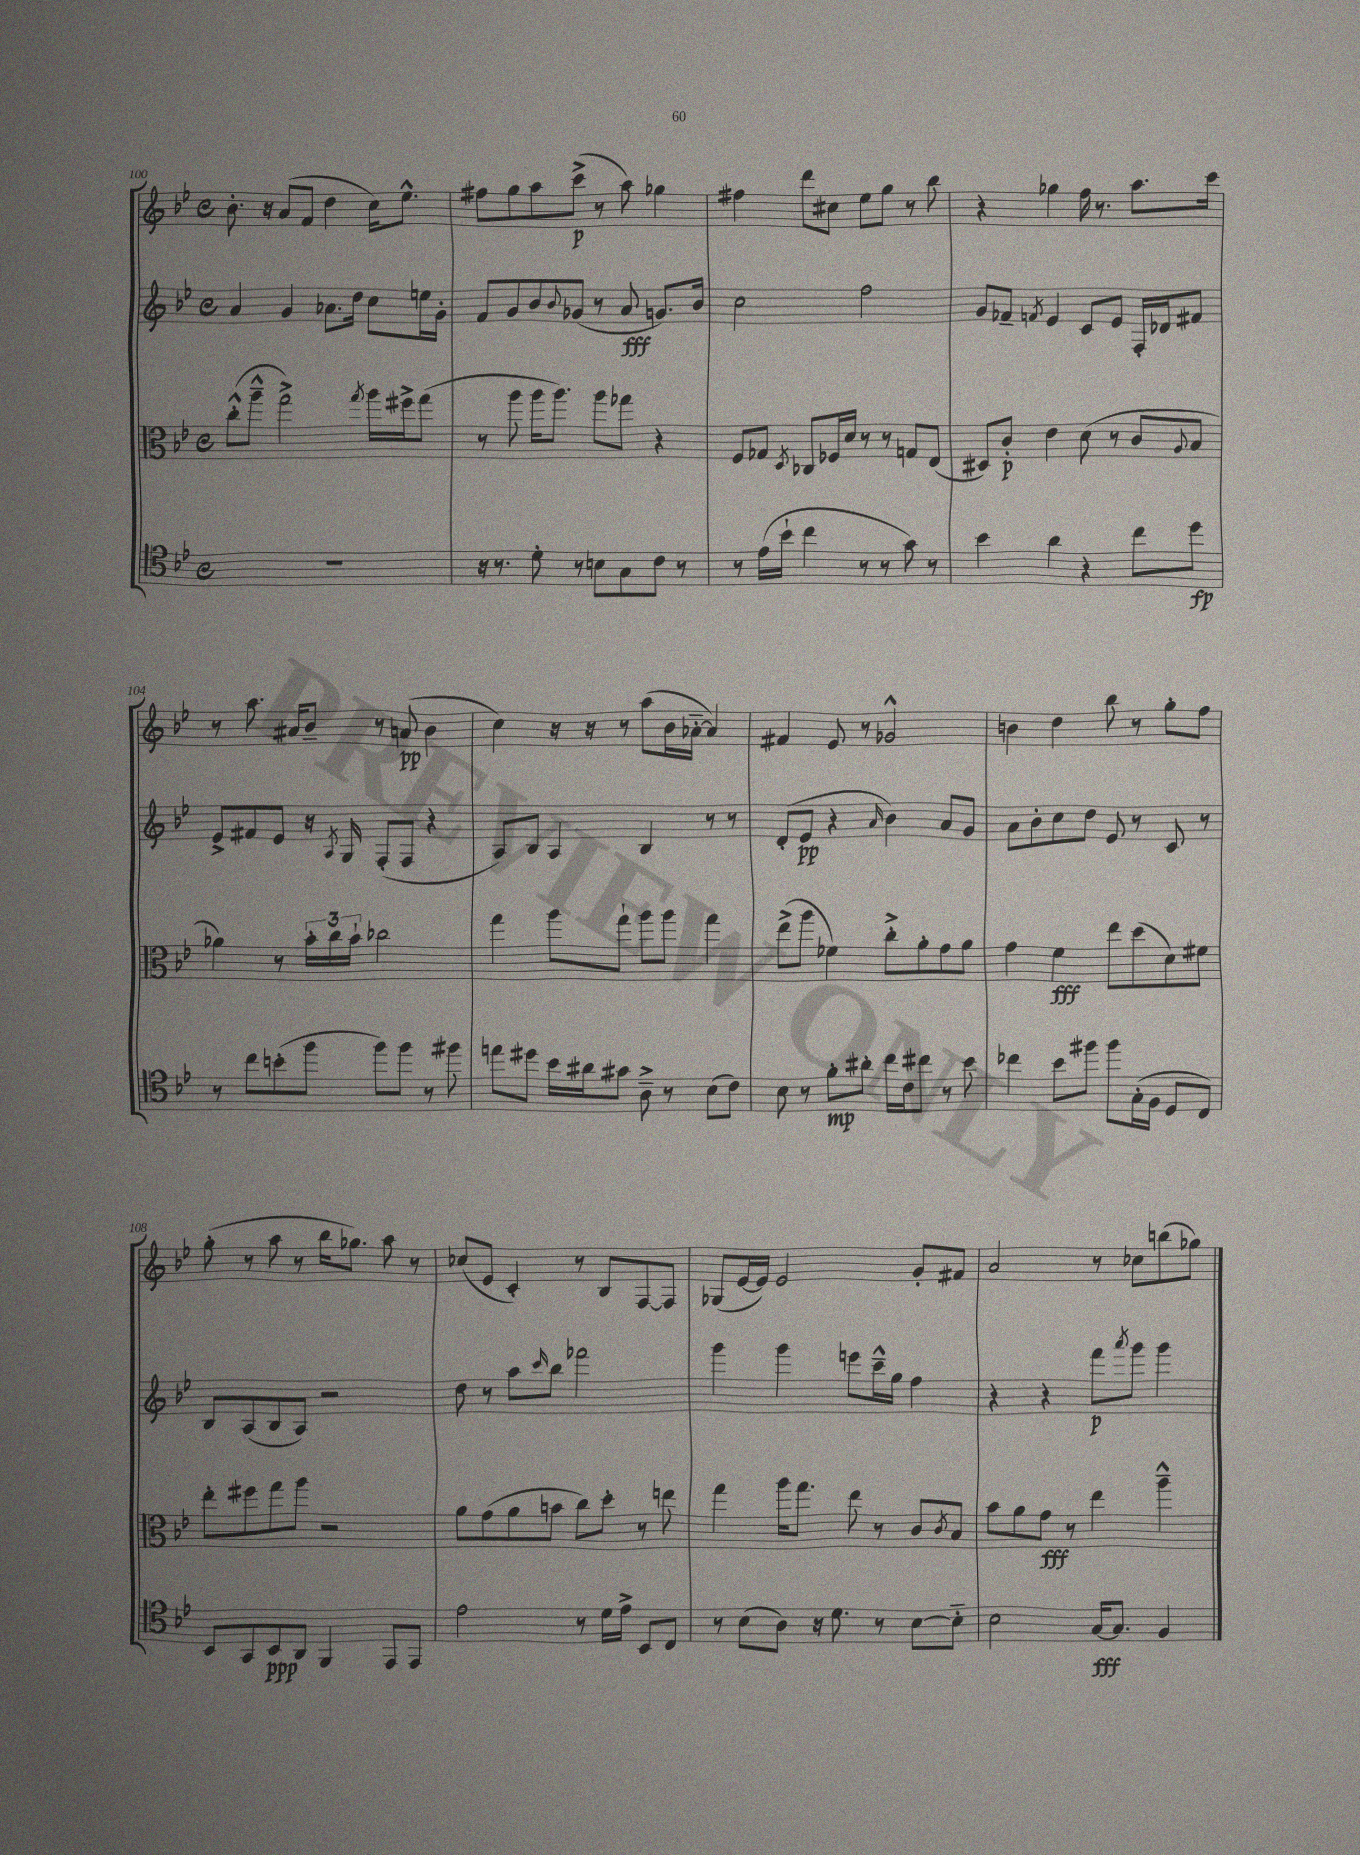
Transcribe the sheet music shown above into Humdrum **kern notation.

**kern	**kern	**kern	**kern
*staff4	*staff3	*staff2	*staff1
*clefC4	*clefC3	*clefG2	*clefG2
*k[b-e-]	*k[b-e-]	*k[b-e-]	*k[b-e-]
*M4/4	*M4/4	*M4/4	*M4/4
*met(c)	*met(c)	*met(c)	*met(c)
1r	(8cc'^^	4a	8.b-'
.	8aa~^^	.	.
.	.	.	16r
.	2gg^)	4g	(8a
.	.	.	8f
.	.	8.a-	4dd
.	.	16dd	.
.	8qgg	.	.
.	16aa	8cc	16cc)
.	16ff#^	.	8.ee-^^
.	(8gg	16ee	.
.	.	16g'	.
=	=	=	=
16r	8r	8f	8ff#
8.r	.	.	.
.	8aa	8g	8gg
8d'	16aa	8b-	8aa
.	8.aa)	.	.
.	.	8qqb-	.
8r	.	(8g-	(8ccc^
8B	8aa	8r	8r
8G	8gg-	8a	8aa)
8c	4r	8.g)	4gg-
8r	.	.	.
.	.	16b-	.
=	=	=	=
8r	8F	2cc	4ff#
(16e-	8G-	.	.
16b-`	.	.	.
.	8qD	.	.
4cc	8C-	.	8ddd
.	16F-	.	8cc#
.	16d	.	.
8r	8r	2ff	8ee-
8r	8r	.	8gg
8g)	8G	.	8r
8r	(8E-	.	8bb-
=	=	=	=
4b-	8D#)	8g	4r
.	8c'	8f-~	.
.	.	8qf	.
4a	4e-	4e-	4gg-
4r	(8d	8c	16ff
.	.	.	8.r
.	8r	8e-	.
8cc	8c	16F'	8.aa
.	.	16d-	.
.	8qqA	.	.
8dd	8B-	8f#	.
.	.	.	16ccc
=	=	=	=
8r	4a-)	8e-^	8r
8cc	.	8f#	8.aa
(8b'	8r	8e-	.
.	.	.	16a#
8ff	24b-'	16r	8b-~
.	24cc	.	.
.	.	8qA	.
.	.	16G	.
.	24b-`	.	.
8ff)	2cc-	(8F'	8r
8ff	.	8F	(8a
8r	.	4r	4b-
8ff#	.	.	.
=	=	=	=
8ee	4gg	8A)	4cc)
8dd#	.	8B-	.
16b-	8aa	4A	16r
16a#	.	.	16r
8g#	8gg`	.	8r
8A~^	8aa	4B-	(8aa
8r	8aa	.	16b-
.	.	.	[16a-'~
(8B-	4gg	8r	4a-])
8c)	.	8r	.
=	=	=	=
8B-	(8ee-^	(8d'	4f#
8r	8aa	8e-	.
8f'	4f-)	4r	8e-
8a#'	.	.	8r
.	.	16qqa	.
16cc	8cc'^	4b-)	2g-^^
16c	.	.	.
8cc#	8a'	.	.
8r	8g	8a	.
8b-	8a	8g	.
=	=	=	=
4cc-	4g	8a	4b
.	.	8b-'	.
8b-	4f	8cc	4dd
8ff#	.	8dd	.
8ff#	8ee-	8e-	8bb-
(16G'	(8dd	8r	8r
16F	.	.	.
8D	8d)	8c	8gg'
8C)	8f#	8r	8ff
=	=	=	=
8BB-	8ee-'	8B-	(8gg'
8GG	8ff#	(8A	8r
8BB-	8gg	8B-	8aa
8AA	8aa	8A)	8r
4FF	2r	2r	16bb-
.	.	.	8.gg-)
8EE-	.	.	8aa
8EE-	.	.	8r
=	=	=	=
2e-	8a	8dd	(8cc-
.	(8g	8r	8e-
.	8a	8aa	4c')
.	.	16qqccc	.
.	8b	8bb-	.
8r	8cc)	2fff-	8r
16d	8dd'	.	8B-
16e-^	.	.	.
8BB-	8r	.	[8F
8C	8ee	.	8F]
=	=	=	=
8r	4gg	4ggg	(8G-
(8B-	.	.	[16e-
.	.	.	16e-])
8A)	16aa	4ggg	2e-
.	8.gg	.	.
16r	.	.	.
8.d	.	.	.
.	8ee-	8eee	.
8r	8r	16ccc~^^	.
.	.	16gg	.
[8B-	8c	4ff	8g'
.	8qc	.	.
8B-'~]	8B-	.	8f#
=	=	=	=
2B-	8b-	4r	2a
.	8a	.	.
.	8g	4r	.
.	8r	.	.
[16G	4ee-	8fff	8r
8.G]	.	.	.
.	.	8qaaa	.
.	.	8ggg	8cc-
4F	4aa~^^	4ggg	(8bb
.	.	.	8gg-)
==	==	==	==
*-	*-	*-	*-
